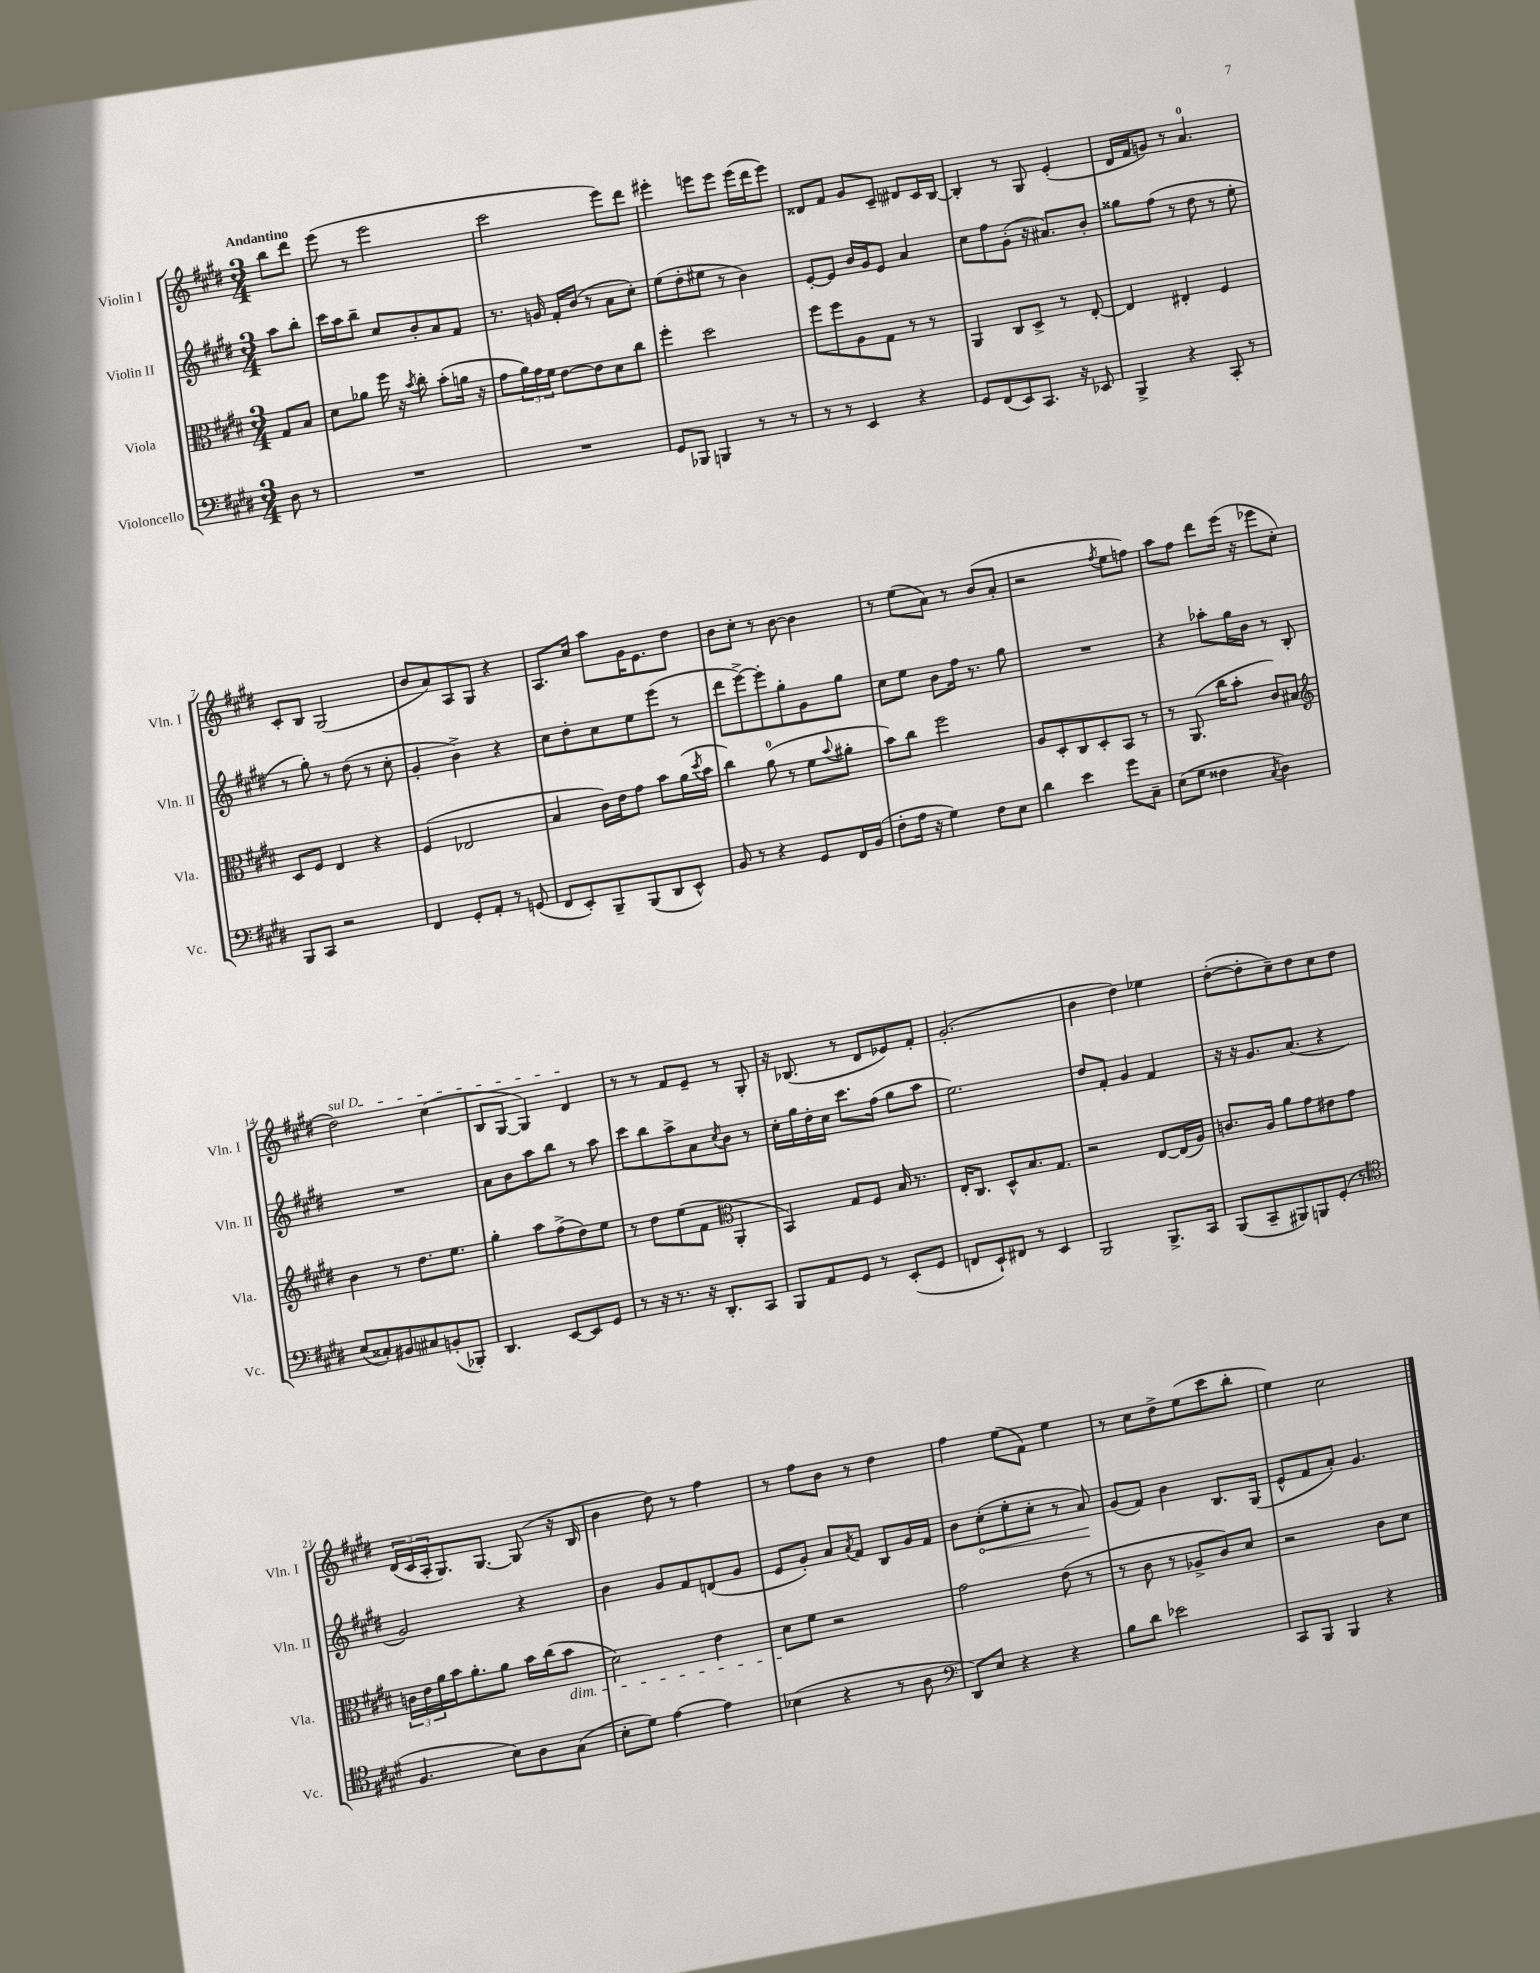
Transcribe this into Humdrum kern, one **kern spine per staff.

**kern	**kern	**kern	**kern
*staff4	*staff3	*staff2	*staff1
*clefF4	*clefC3	*clefG2	*clefG2
*k[f#c#g#d#]	*k[f#c#g#d#]	*k[f#c#g#d#]	*k[f#c#g#d#]
*M3/4	*M3/4	*M3/4	*M3/4
8D#\	8G#/L	8aa\L	8bb\L
8r	8B/J	8bb'\J	8ddd#\J
=	=	=	=
2.r	8d#\L	16ccc#\LL	(8eee\
.	.	16aa\J	.
.	8a-\J	8bb~\J	8r
.	16ff#\	8cc#/L	2eee\
.	16r	.	.
.	8qb/	.	.
.	8cc#'\	8b'/	.
.	(8b'\L	8a/	.
.	16a\Jk	8f#/J	.
.	16r	.	.
=	=	=	=
2.r	8g#\L	8.r	2ccc#\
.	24a\L)	.	.
.	24g#\	.	.
.	.	16g/	.
.	24f#\JJ	.	.
.	[8e\L	16f#'/LL	.
.	.	(16b/JJ	.
.	8e\]	8r	.
.	8d#\	8a\L	8eee\L)
.	8cc#\J	8cc#'\J)	8ddd#\J
=	=	=	=
8GG#/L	4ff#'\	(8ee\L	4eee#'\
8BBB-/J	.	8dd#'\	.
4BBB/	2dd#\	8ee#\J	8eee\L
.	.	8r	8eee\J
8r	.	4b\)	(16eee\LL
.	.	.	16ddd#\J
8r	.	.	8eee\J)
=	=	=	=
8r	8ff#\L	[8e'/L	8d##/L
8r	8ff#\	8e/]J	8f#/J
4EE/	8A\	16b/LL	8g#/L
.	.	16g#/J	.
.	8G#\J	8e/J	8c#~/J
4r	8r	4a/	8d#/L
.	8r	.	16c#/L
.	.	.	[16B/JJ
=	=	=	=
8GG#/L	4AA/	8cc#\L	4B'/]
(8FF#/	.	8ff#\	.
8EE/)	8C#/L	(8g#'\J	8r
8.CC#/J	8D#^/J	16r	8G#/
.	.	8.a#/L)	.
.	8r	.	(4e'/
16r	.	.	.
8EE-/	[8E'/	8b'/J	.
=	=	=	=
4BBB^/	4E/]	8gg##\L	16d#/LL
.	.	.	16f#/J
.	.	(8ff#\J	8g/J)
4r	4E#'/	8r	8r
.	.	8dd#\	4.a/
8CC#'/	4F#/	8r	.
8r	.	8ee'\	.
=	=	=	=
8BBB/L	8D#/L	8r	8c#'/L
8CC#/J	8F#/J	8gg#'\)	8B/J
2r	4E/	8r	(2G#/
.	.	(8dd#\	.
.	4r	8r	.
.	.	8cc#'\	.
=	=	=	=
4FF#/	(4F#/	4g#'/	8b/L
.	.	.	8a/)
8GG#'/L	2E-/	4b^\)	8A/
8AA'/J	.	.	8G#/J
8r	.	4r	4r
(8GG/	.	.	.
=	=	=	=
8FF#/L	4B/	8cc#\L	8.A/L
8EE'/)	.	8dd#'\	.
.	.	.	16cc#/Jk
8BBB~/	16c#\LL)	8cc#\	8aa\L
.	16e\J	.	.
(8BBB/	8g#\J	8ee\	16g#\K
.	.	.	8.e\
8DD#/	8b\L	(8eee\J	.
8EE^^/J)	(16a\L	8r	8dd#\J
.	8qdd#/	.	.
.	16b\JJ	.	.
=	=	=	=
8BB/	4cc#\)	8ddd#\L	8b\L
8r	.	[8eee^\)	8cc#'\J
4r	(8a\	8eee'\]	8r
.	8r	8gg#'\	[8b\
8GG#/L	8f#\L	8g#\	4b\]
.	8qqb/	.	.
16FF#/L	8a#'\J	8gg#\J	.
(16BB/JJ	.	.	.
=	=	=	=
8F#'\L	8b\L)	8cc#\L	8r
16A\Jk	8cc#\J	8ee\J	(8ee\L
16r	.	.	.
4G#\)	2ff#\	8b\L	8a\J)
.	.	16ff#\Jk	8r
.	.	8.r	.
8F#\L	.	.	(8b/L
8E\J	.	8gg#\	8a'/J
=	=	=	=
4d#\	8A/L	2.r	2r
.	8D#'/	.	.
4e\	8C#/	.	.
.	8D#'/	.	.
.	.	.	8qff#/
8g#\L	8BB/J	.	8ee\L
8C#~\J	8r	.	8ff\J)
=	=	=	=
(8E\L	8r	4r	8aa\L
8G#\J	(8.AA/	.	8ff#\J
4F##\	.	8aa-'\L	8ddd#\L
.	16cc#\LK	.	.
.	8b'\J	16gg#\L	(16eee\Jk
.	.	16b\JJ	16r
8qC#/	.	.	.
4D#\)	8c#/L)	8r	8eee-\L
.	8B#/J	8B'/	8cc#'\J
=	=	=	=
*	*clefG2	*	*
(8E/L	4b\	2.r	2dd#\)
8C##'/)	.	.	.
8BB#/	8r	.	.
8C#/	8.dd#\L	.	.
(8BB'/	.	.	(4cc#\
.	8.ee\J	.	.
8BBB-'/J)	.	.	.
=	=	=	=
4.DD#/	4gg#'\	8a\L	8B/L
.	.	8b\	[8G#/J
.	8aa\L	8aa\	4G#/])
[8EE/L	(8ff#^\	8bb\J	.
8EE/]	8dd#\)	8r	4d#/
8GG#/J	8ee\J	8aa\	.
=	=	=	=
8r	8r	8ccc#\L	8r
16r	8dd#\L	8bb\	8r
8.r	.	.	.
.	(8ee\	8aa^\	8f#/L
16r	8f#\J	8a\	8e~/J
8.DD#'/L	.	.	.
*	*clefC3	*	*
.	.	8qcc#/	.
.	4AA'/	8b\J	8r
8CC#/J	.	8r	8G#'/
=	=	=	=
8BBB/L	4BB/)	16cc#'\LL	16r
.	.	16gg#\	(8.B-/
8AA/	.	16dd#'\	.
.	.	16cc#\JJ	.
8GG#/J	8G#/L	8.ccc#\L	8r
8r	8F#/J	.	8d#/L
.	.	(16ff#\Jk	.
(8EE'/L	16B/	8gg#\L	8e-/)
.	8.r	.	.
8GG#/J	.	8aa\J	8f#'/J
=	=	=	=
8FF/L	16E'/LK	2.ee\)	(2.g#'/
.	8.C#/J	.	.
8EE`/)	.	.	.
8FF#/J	8D#^^/L	.	.
8r	8.B/	.	.
4EE/	.	.	.
.	8.G#/J	.	.
=	=	=	=
2BBB/	2r	8dd#/L	4b\
.	.	8f#'/J	.
.	.	4g#/	4dd#\)
8.BBB^/L	[8E/L	4f#/	4ee-\
.	(16E/]L	.	.
16CC#/Jk	16A/JJ)	.	.
=	=	=	=
(8BBB/L	8.c/L	16r	([8dd#'\L
.	.	16r	.
8CC#~/	.	8.g#/L	8dd#'\]
.	16A/Jk	.	.
8BBB#/)	8a\L	.	8cc#~\)
.	.	(8.a/J	.
8BBB/	8g#\	.	8dd#\
(8GG#'/J	8e#\	4r	8cc#\
8r	8g#\J	.	8dd#\J
=	=	=	=
*clefC4	*	*	*
4.F#/	24c\LL	2g#/)	(24d#/LL
.	24e\	.	24c#/
.	24a\	.	24A'/J
.	16b\J	.	8.G#/)
.	8.a'\	.	.
.	.	.	[8.G#/J
8B\L)	8a\J	.	.
8A\	16b\LL	4r	(8G#/]
.	(16cc#\J	.	.
(8G#\J	8b\J	.	16r
.	.	.	16B/
=	=	=	=
8B'\L	2d#\)	4b\	4b\
8d#\J)	.	.	.
[4e\	.	8g#/L	8dd#\)
.	.	8f#/	8r
4e\]	4e\	(8d/	4ff#\
.	.	8g#/J	.
=	=	=	=
(4B-\	8d#\L	8e/L	8r
.	8f#\J	8g#'/J)	8ff#\L
4r	2r	8a/L	8b\J
.	.	8qa/	.
.	.	8f#/J	8r
8r	.	8B/L	4dd#\
8A\	.	16g#/L	.
.	.	16f#/JJ	.
=	=	=	=
*clefF4	*	*	*
8DD#/L)	2g#\	8b\L	4ff#\
8E/J	.	(8cc#'\	.
4r	.	8ee'\	(8ee\L
.	.	8cc#'\J	8f#\J)
4r	(8e\	8r	4ee\
.	8r	8a/)	.
=	=	=	=
8B\L	8r	(8g#/L	8r
8d#\J	8c#\	8f#/J)	8cc#\L
2e-\	8r	4b\	8dd#^\
.	8A-^/L	.	(8ee\
.	8c#/)	8.B/L	8ccc#\
.	8d#/J	.	8bb'\J
.	.	(16G#/Jk	.
=	=	=	=
8CC#/L	2r	8e^^/L	4ee\)
8BBB/J	.	8f#/	.
4BBB/	.	8a'/J)	2cc#\
.	.	4.g#/	.
4r	8c#\L	.	.
.	8d#\J	.	.
==	==	==	==
*-	*-	*-	*-
